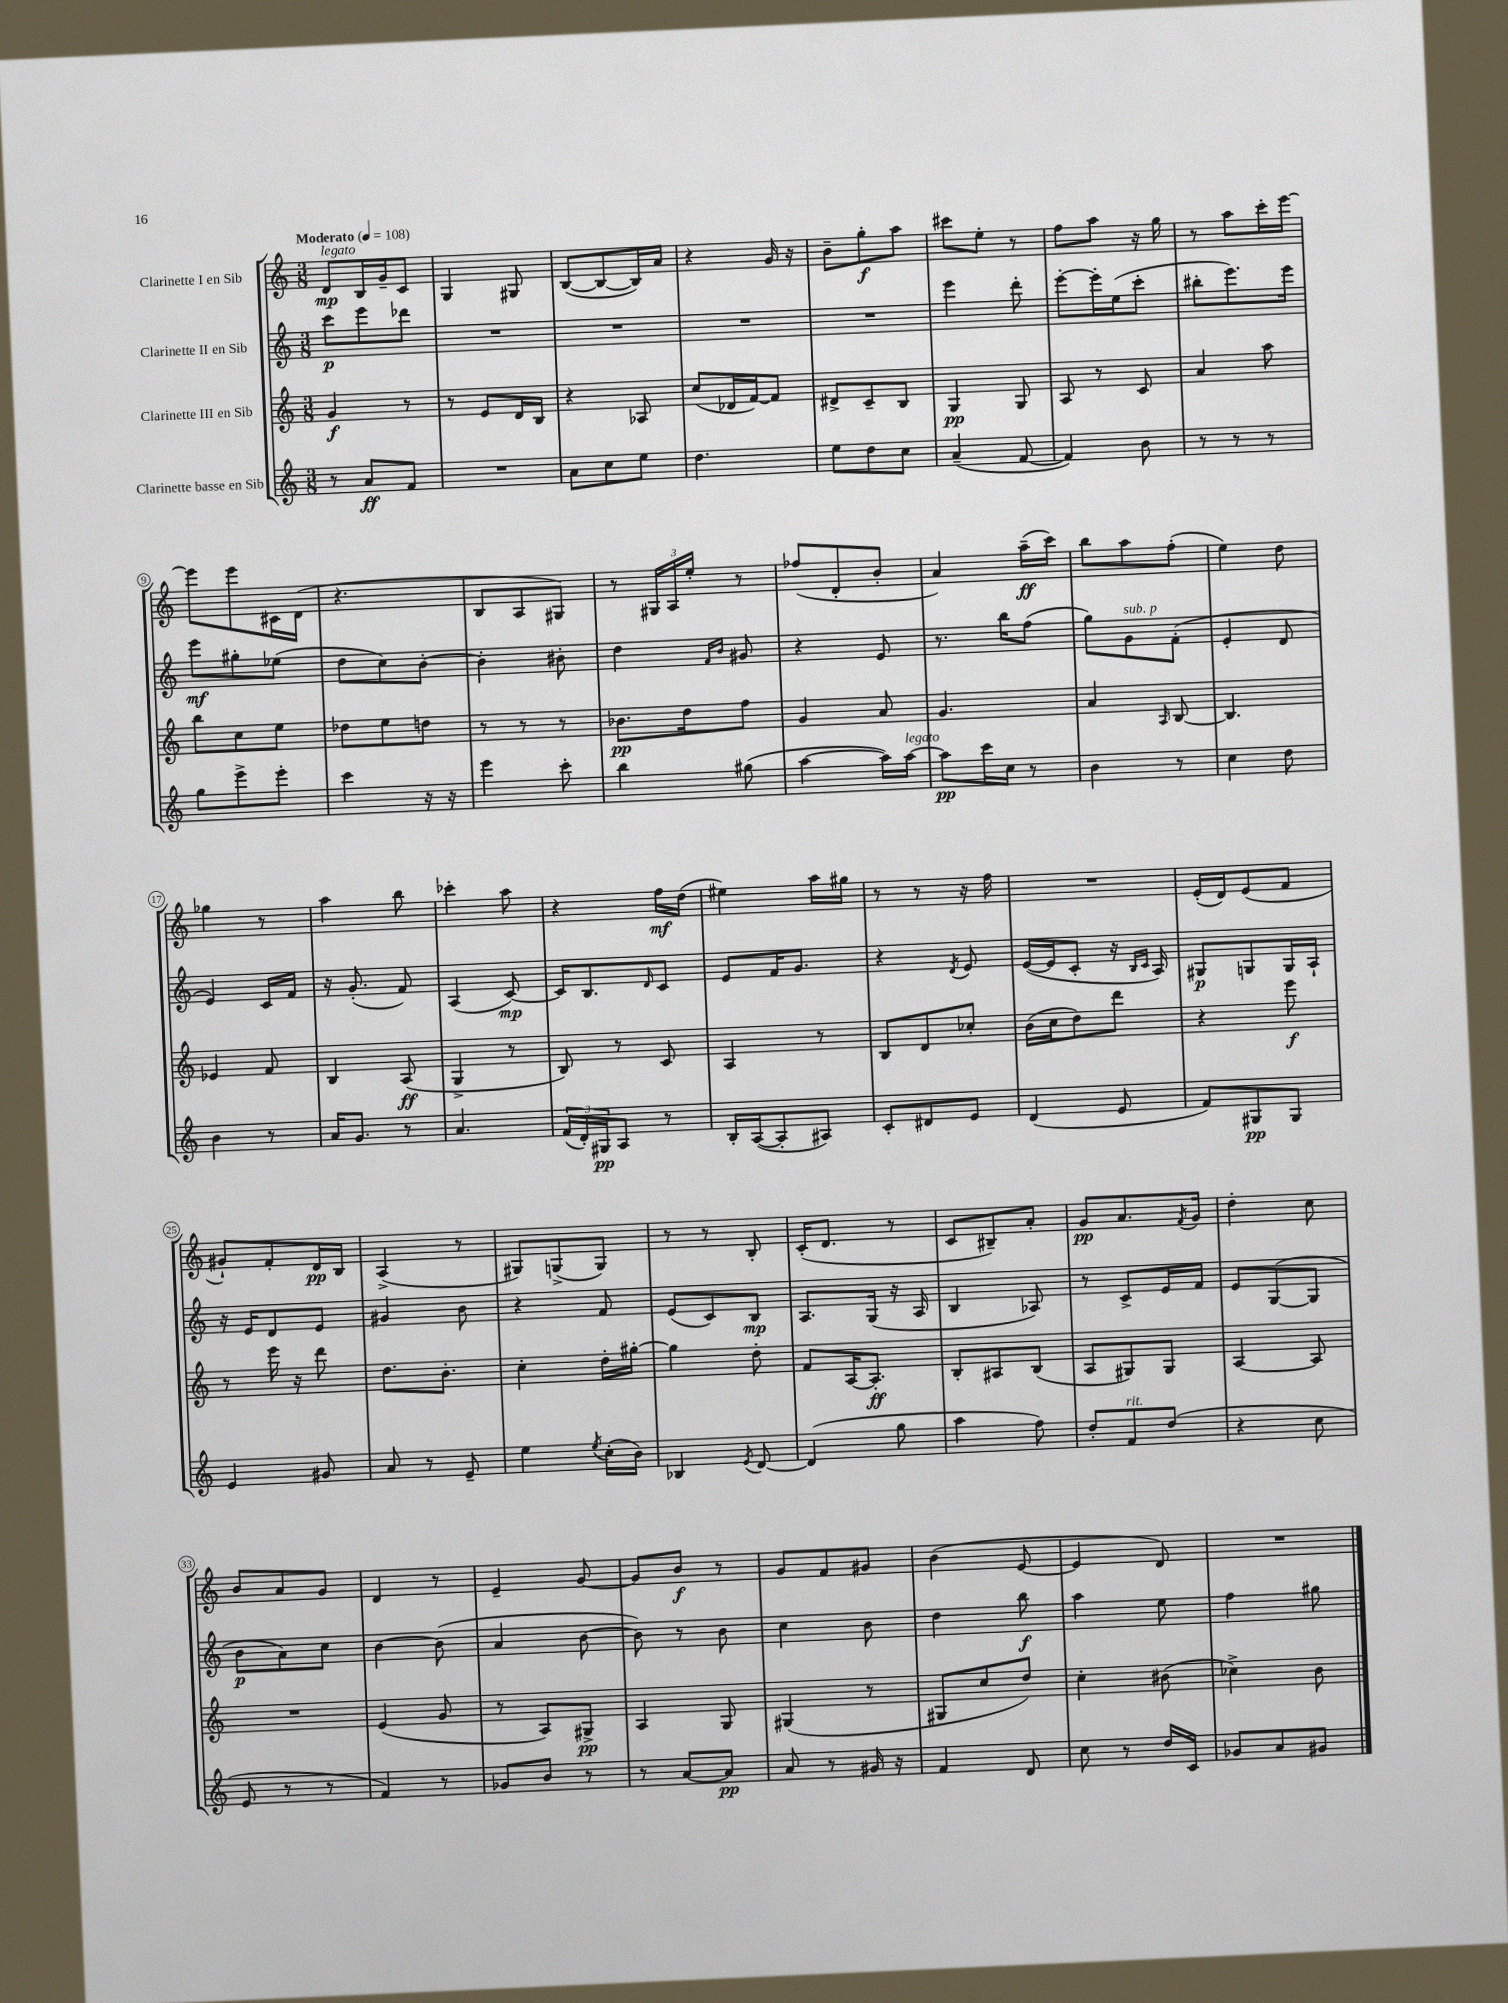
<<
\new StaffGroup <<
\new Staff = "s0" \with { instrumentName = "Clarinette I en Sib" } {
    \clef treble \key c \major \numericTimeSignature \time 3/8 \tempo "Moderato" 4 = 108
    d'8\mp^\markup { \italic "legato" } b16 g'16-- c'8 |
    g4 gis8 |
    b8~( b8~ b16) a'16 |
    r4 g'16 r16 |
    b'8-- g''8-.\f a''8 |
    cis'''8 e''8-. r8 |
    f''8 a''8 r16 g''16 |
    r8 a''8 c'''16-. e'''16~ |
    e'''8 e'''8 cis'16 d'16( |
    r4. |
    b8 a8 gis8) |
    r8 \tuplet 3/2 { gis16 a16 e''16-. } r8 |
    fes''8( d'8-. b'8-. |
    a'4) a''16--\ff( c'''16) |
    b''8 a''8 f''8-.( |
    e''4) d''8 |
    ges''4 r8 |
    a''4 b''8 |
    ces'''4-. a''8 |
    r4 f''16\mf d''16( |
    eis''4) a''16 gis''16 |
    r8 r8 r16 f''16 |
    R4. |
    e'16-.( d'16) e'8( f'8 |
    gis'8-!) f'8-. d'16\pp b16 |
    a4->( r8 |
    gis8) g8->( g8) |
    r8 r8 b8-. |
    c'16-.( d'8. r8 |
    c'8 bis8--) a'8-. |
    g'8\pp a'8. \acciaccatura { f'8 } g'16 |
    d''4-. c''8 |
    b'8 a'8 g'8 |
    d'4 r8 |
    e'4-- g'8~ |
    g'8 b'8\f r8 |
    g'8 f'8 gis'8 |
    b'4( e'8~ |
    e'4 d'8) |
    R4. \bar "|." |
}
\new Staff = "s1" \with { instrumentName = "Clarinette II en Sib" } {
    \clef treble \key c \major \numericTimeSignature \time 3/8
    c'''8\p e'''8 des'''8 |
    R4. |
    R4. |
    R4. |
    R4. |
    e'''4 d'''8-. |
    e'''8~-. e'''16-. e''16( c'''8-. |
    bis''8-. e'''8.) e'''16 |
    e'''8\mf gis''8-. ees''8( |
    d''8 c''8) b'8~-. |
    b'4-. bis'8-. |
    d''4 \grace { f'16 b'16 } gis'8 |
    r4 e'8 |
    r8. b''16 f''8( |
    g''8) g'8^\markup { \italic "sub. p" } f'8-.( |
    e'4-. d'8 |
    e'4) c'16 f'16 |
    r16 g'8.-.( f'8) |
    a4( c'8~\mp) |
    c'16 b8. \grace { d'16 } c'8 |
    e'8 f'16 g'8. |
    r4 \acciaccatura { d'8 } e'8 |
    e'16~( e'16 c'8-. r16 \grace { b16 c'16 } a16) |
    gis8\p g8 g16 a16-! |
    r16 e'16 d'8 e'8 |
    gis'4 b'8 |
    r4 f'8 |
    e'8( c'8) b8\mp |
    a8. g16( r16 a16 |
    b4 aes8) |
    r8 c'8-> e'16 f'16 |
    e'8 g8~( g8 |
    b'8\p a'8) c''8 |
    b'4~ b'8( |
    a'4 b'8~ |
    b'8) r8 b'8 |
    c''4 b'8 |
    d''4 b''8\f |
    a''4 e''8 |
    f''4 gis''8 \bar "|." |
}
\new Staff = "s2" \with { instrumentName = "Clarinette III en Sib" } {
    \clef treble \key c \major \numericTimeSignature \time 3/8
    g'4\f r8 |
    r8 e'8 d'16 b16 |
    r4 aes8 |
    c''8( des'16 f'16~) f'8 |
    dis'8-> c'8-- b8 |
    g4\pp g8 |
    a8 r8 c'8 |
    a'4 a''8 |
    b''8 c''8 e''8 |
    des''8 e''8 d''8 |
    r8 r8 r8 |
    bes'8.\pp d''16 f''8 |
    g'4 a'8 |
    g'4. |
    a'4 \grace { a16 } b8~ |
    b4. |
    ees'4 f'8 |
    b4 a8\ff( |
    g4-> r8 |
    b8) r8 c'8 |
    a4 r8 |
    b8 d'8 ces''8-. |
    b'16( c''16 d''8) d'''8 |
    r4 e'''8\f |
    r8 e'''16 r16 d'''8 |
    d''8. b'8.-. |
    c''4-. d''16-. gis''16~-. |
    gis''4 d''8-. |
    f'8 a16~ a8.-.\ff |
    b8-. ais8 b8( |
    a8 gis8) gis8 |
    a4~ a8 |
    R4. |
    e'4( g'8 |
    r8 a8) gis8->\pp |
    a4 g8 |
    gis4( r8 |
    gis8 c''8 d''8) |
    c''4-. bis'8( |
    ces''4->) b'8 \bar "|." |
}
\new Staff = "s3" \with { instrumentName = "Clarinette basse en Sib" } {
    \clef treble \key c \major \numericTimeSignature \time 3/8
    r8 a'8\ff f'8 |
    R4. |
    a'8 c''8 e''8 |
    d''4. |
    e''8 d''8 c''8 |
    a'4--( f'8~ |
    f'4) b'8 |
    r8 r8 r8 |
    g''8 e'''8-> e'''8-. |
    c'''4 r16 r16 |
    e'''4 c'''8-. |
    b''4 gis''8( |
    a''4~ a''16) a''16~^\markup { \italic "legato" } |
    a''8\pp c'''16 c''16 r8 |
    b'4 r8 |
    c''4 d''8 |
    b'4 r8 |
    a'16 g'8. r8 |
    a'4. |
    \tuplet 3/2 { f'16( d'16-.) gis16\pp } a8 r8 |
    b16-. a16~( a8-. ais8) |
    c'8-. dis'8 e'8 |
    d'4( e'8 |
    f'8) gis8\pp gis8 |
    e'4 gis'8 |
    a'8 r8 e'8-- |
    e''4 \acciaccatura { e''8 } c''16-.( b'16) |
    bes4 \acciaccatura { e'8 } d'8~ |
    d'4( g''8 |
    a''4 f''8) |
    d''8-. f'8^\markup { \italic "rit." } d''8( |
    r4 c''8 |
    e'8 r8 r8 |
    f'4) r8 |
    ges'8 b'8 r8 |
    r8 a'8~ a'8\pp |
    a'8 r8 gis'16 r16 |
    f'4 d'8 |
    c''8 r8 d''16 c'16 |
    ges'8 a'8 gis'8 \bar "|." |
}
>>
>>
\layout { \context { \Score \override BarNumber.stencil = #(make-stencil-circler 0.1 0.3 ly:text-interface::print) } }
